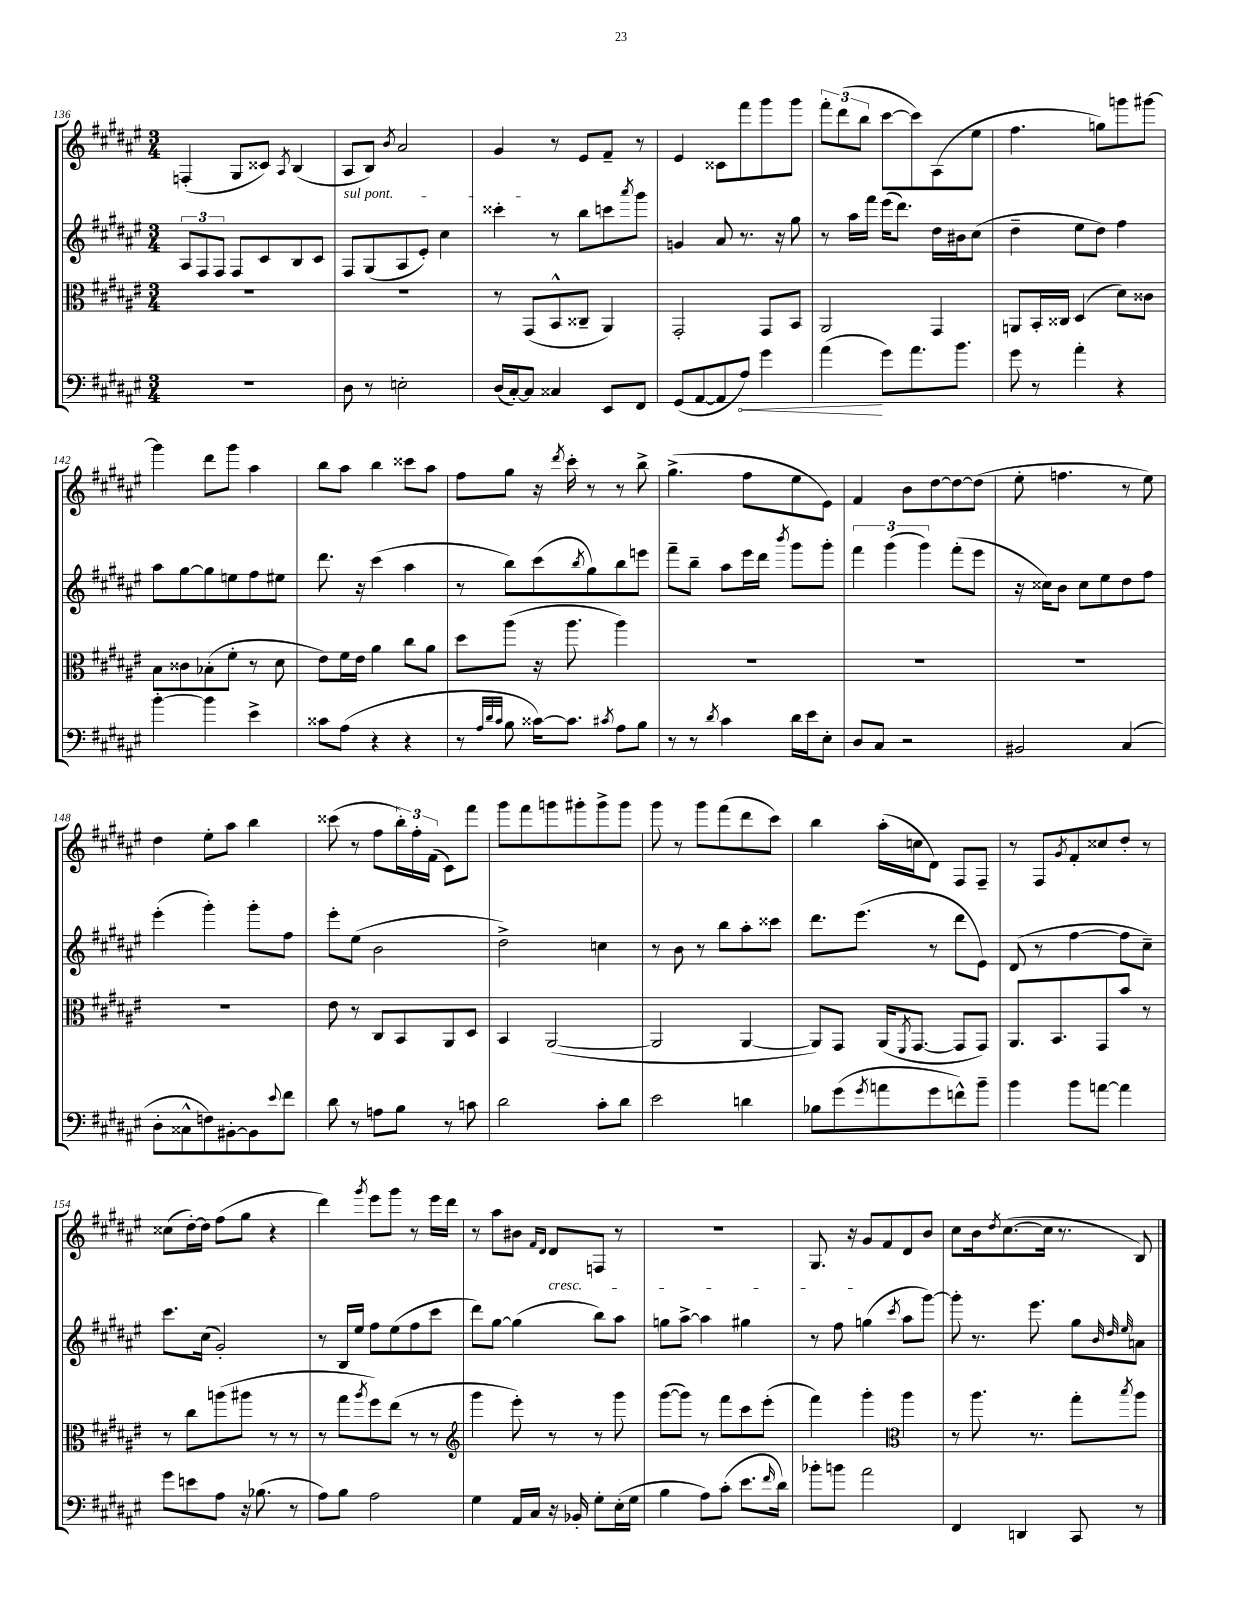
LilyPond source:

<<
\new StaffGroup <<
\new Staff = "s0" {
    \clef treble \key fis \major \numericTimeSignature \time 3/4
    f4-.( gis8 cisis'8) \acciaccatura { ais8 } b4( |
    ais8 b8) \acciaccatura { b'8 } ais'2 |
    gis'4 r8 eis'8 fis'8-- r8 |
    eis'4 cisis'8 fis'''8 gis'''8 gis'''8 |
    \tuplet 3/2 { fis'''8-. dis'''8( b''8 } cis'''8~ cis'''8) ais8( eis''8 |
    fis''4. g''8) g'''8 gis'''8~ |
    gis'''4 dis'''8 gis'''8 ais''4 |
    b''8 ais''8 b''4 cisis'''8 ais''8 |
    fis''8 gis''8 r16 \acciaccatura { dis'''8 } cis'''16-. r8 r8 b''8-> |
    gis''4.->( fis''8 eis''8 eis'8) |
    fis'4 b'8 dis''8~ dis''8~ dis''8( |
    eis''8-. f''4. r8 eis''8) |
    dis''4 eis''8-. ais''8 b''4 |
    cisis'''8( r8 fis''8 \tuplet 3/2 { b''16-.) fis''16-. fis'16( } cis'8) fis'''8 |
    gis'''8 fis'''8 g'''8 gis'''8-. gis'''8-> gis'''8 |
    gis'''8 r8 gis'''8 fis'''8( dis'''8 cis'''8) |
    b''4 ais''16-.( c''16 dis'8) fis8 fis8-- |
    r8 fis8 \acciaccatura { gis'8 } fis'8-. cisis''8 dis''8-. r8 |
    cisis''8( dis''16~-.) dis''16 fis''8( gis''8 r4 |
    dis'''4) \acciaccatura { gis'''8 } eis'''8 gis'''8 r8 eis'''16 dis'''16 |
    r8 ais''8 bis'8 \grace { fis'16 dis'16 } dis'8\cresc f8 r8 |
    R2. |
    gis8. r16 gis'8\! fis'8 dis'8 b'8 |
    cis''8 b'16 \acciaccatura { dis''8 } cis''8.~( cis''16 r8. b8) \bar "|." |
}
\new Staff = "s1" {
    \clef treble \key fis \major \numericTimeSignature \time 3/4
    \tuplet 3/2 { ais8 fis8 fis8 } fis8 cis'8 b8 cis'8 |
    \once \override TextSpanner.bound-details.left.text = \markup { \italic "sul pont." } fis8\startTextSpan gis8( ais8 eis'8-.) cis''4 |
    cisis'''4-.\stopTextSpan r8 b''8 c'''8 \acciaccatura { ais'''8 } gis'''8 |
    g'4 ais'8 r8. r16 gis''8 |
    r8 ais''16 fis'''16 eis'''16( dis'''8.) dis''16 bis'16 cis''8( |
    dis''4-- eis''8 dis''8) fis''4 |
    ais''8 gis''8~ gis''8 e''8 fis''8 eis''8 |
    dis'''8. r16 cis'''4( ais''4 |
    r8 b''8) cis'''8( \acciaccatura { b''8 } gis''8) b''8 e'''8 |
    fis'''8-- b''8-- ais''8 eis'''16 dis'''16 \acciaccatura { b'''8 } gis'''8 gis'''8-. |
    \tuplet 3/2 { fis'''4 gis'''4( gis'''4) } fis'''8-.( eis'''8 |
    r16 cisis''16) b'8 cisis''8 eis''8 dis''8 fis''8 |
    eis'''4-.( gis'''4-.) gis'''8-. fis''8 |
    eis'''8-. eis''8( b'2 |
    dis''2->) c''4 |
    r8 b'8 r8 b''8 ais''8-. cisis'''8 |
    dis'''8. eis'''8.( r8 dis'''8 eis'8) |
    dis'8( r8 fis''4~ fis''8 cis''8--) |
    cis'''8. cis''16( gis'2-.) |
    r8 b16 eis''16 fis''8 eis''8( fis''8 cis'''8 |
    dis'''8) gis''8~ gis''4( b''8) ais''8 |
    g''8 ais''8~-> ais''4 gis''4 |
    r8 fis''8 g''4( \acciaccatura { cis'''8 } ais''8 gis'''8~) |
    gis'''8-. r8. eis'''8. gis''8 \grace { b'32 dis''32 eis''32 } a'8 \bar "|." |
}
\new Staff = "s2" {
    \clef alto \key fis \major \numericTimeSignature \time 3/4
    R2. |
    R2. |
    r8 gis,8( b,8-^ cisis8-- ais,4) |
    gis,2-. gis,8 b,8 |
    ais,2 gis,4 |
    a,8 b,16-. cisis16 dis4( dis'8) cisis'8 |
    b8 cisis'8 bes8-.( fis'8-. r8 dis'8 |
    eis'8) fis'16 eis'16 ais'4 cis''8 ais'8 |
    dis''8 ais''8( r16 ais''8. ais''4) |
    R2. |
    R2. |
    R2. |
    R2. |
    eis'8 r8 cis8 b,8 ais,8 dis8 |
    b,4 ais,2~( |
    ais,2 ais,4~ |
    ais,8) gis,8 ais,16( \acciaccatura { fis,8 } gis,8.~ gis,8 gis,8) |
    ais,8. b,8. gis,8 b'8 r8 |
    r8 cis''8 a''8( ais''8 r8 r8 |
    r8 gis''8 \acciaccatura { ais''8 } fis''8) eis''8( r8 r8 |
    \clef treble gis'''4 eis'''8-.) r8 r8 gis'''8 |
    gis'''8~( gis'''8) r8 fis'''8 cis'''8 eis'''8-.( |
    fis'''4) gis'''4-. \clef alto ais''4 |
    r8 ais''8. r8. gis''8-. \acciaccatura { b''8 } ais''8 \bar "|." |
}
\new Staff = "s3" {
    \clef bass \key fis \major \numericTimeSignature \time 3/4
    R2. |
    dis8 r8 e2-. |
    dis16( cis16~-.) cis8 cisis4 eis,8 fis,8 |
    gis,8( ais,8~ ais,8 \once \override Hairpin.circled-tip = ##t ais8\<) gis'4 |
    ais'4\!( gis'8) ais'8. b'8. |
    gis'8 r8 ais'4-. r4 |
    b'4~-. b'4 eis'4-> |
    cisis'8 ais8( r4 r4 |
    r8 \grace { ais32 dis'32 cis'32 } b8 cisis'16~) cisis'8. \acciaccatura { cis'8 } ais8 b8 |
    r8 r8 \acciaccatura { dis'8 } cis'4 dis'16 eis'16 eis8-. |
    dis8 cis8 r2 |
    bis,2 cis4( |
    dis8-. cisis8-^ f8) bis,8~-. bis,8 \appoggiatura { eis'8 } fis'8 |
    dis'8 r8 a8 b8 r8 c'8 |
    dis'2 cis'8-. dis'8 |
    eis'2 d'4 |
    bes8 gis'8( \acciaccatura { gis'8 } a'8 gis'8 f'8-^) b'8-- |
    b'4 b'8 a'8~ a'4 |
    gis'8 e'8 ais8 r16 bes8.( r8 |
    ais8) b8 ais2 |
    gis4 ais,16 cis16 r16 bes,16-. gis8-. eis16-.( gis16 |
    b4 ais8) cis'8-.( eis'8. \grace { fis'16 } dis'16) |
    bes'8-. b'8 ais'2 |
    fis,4 d,4 cis,8 r8 \bar "|." |
}
>>
>>
\layout { \context { \Score currentBarNumber = #136 } }
